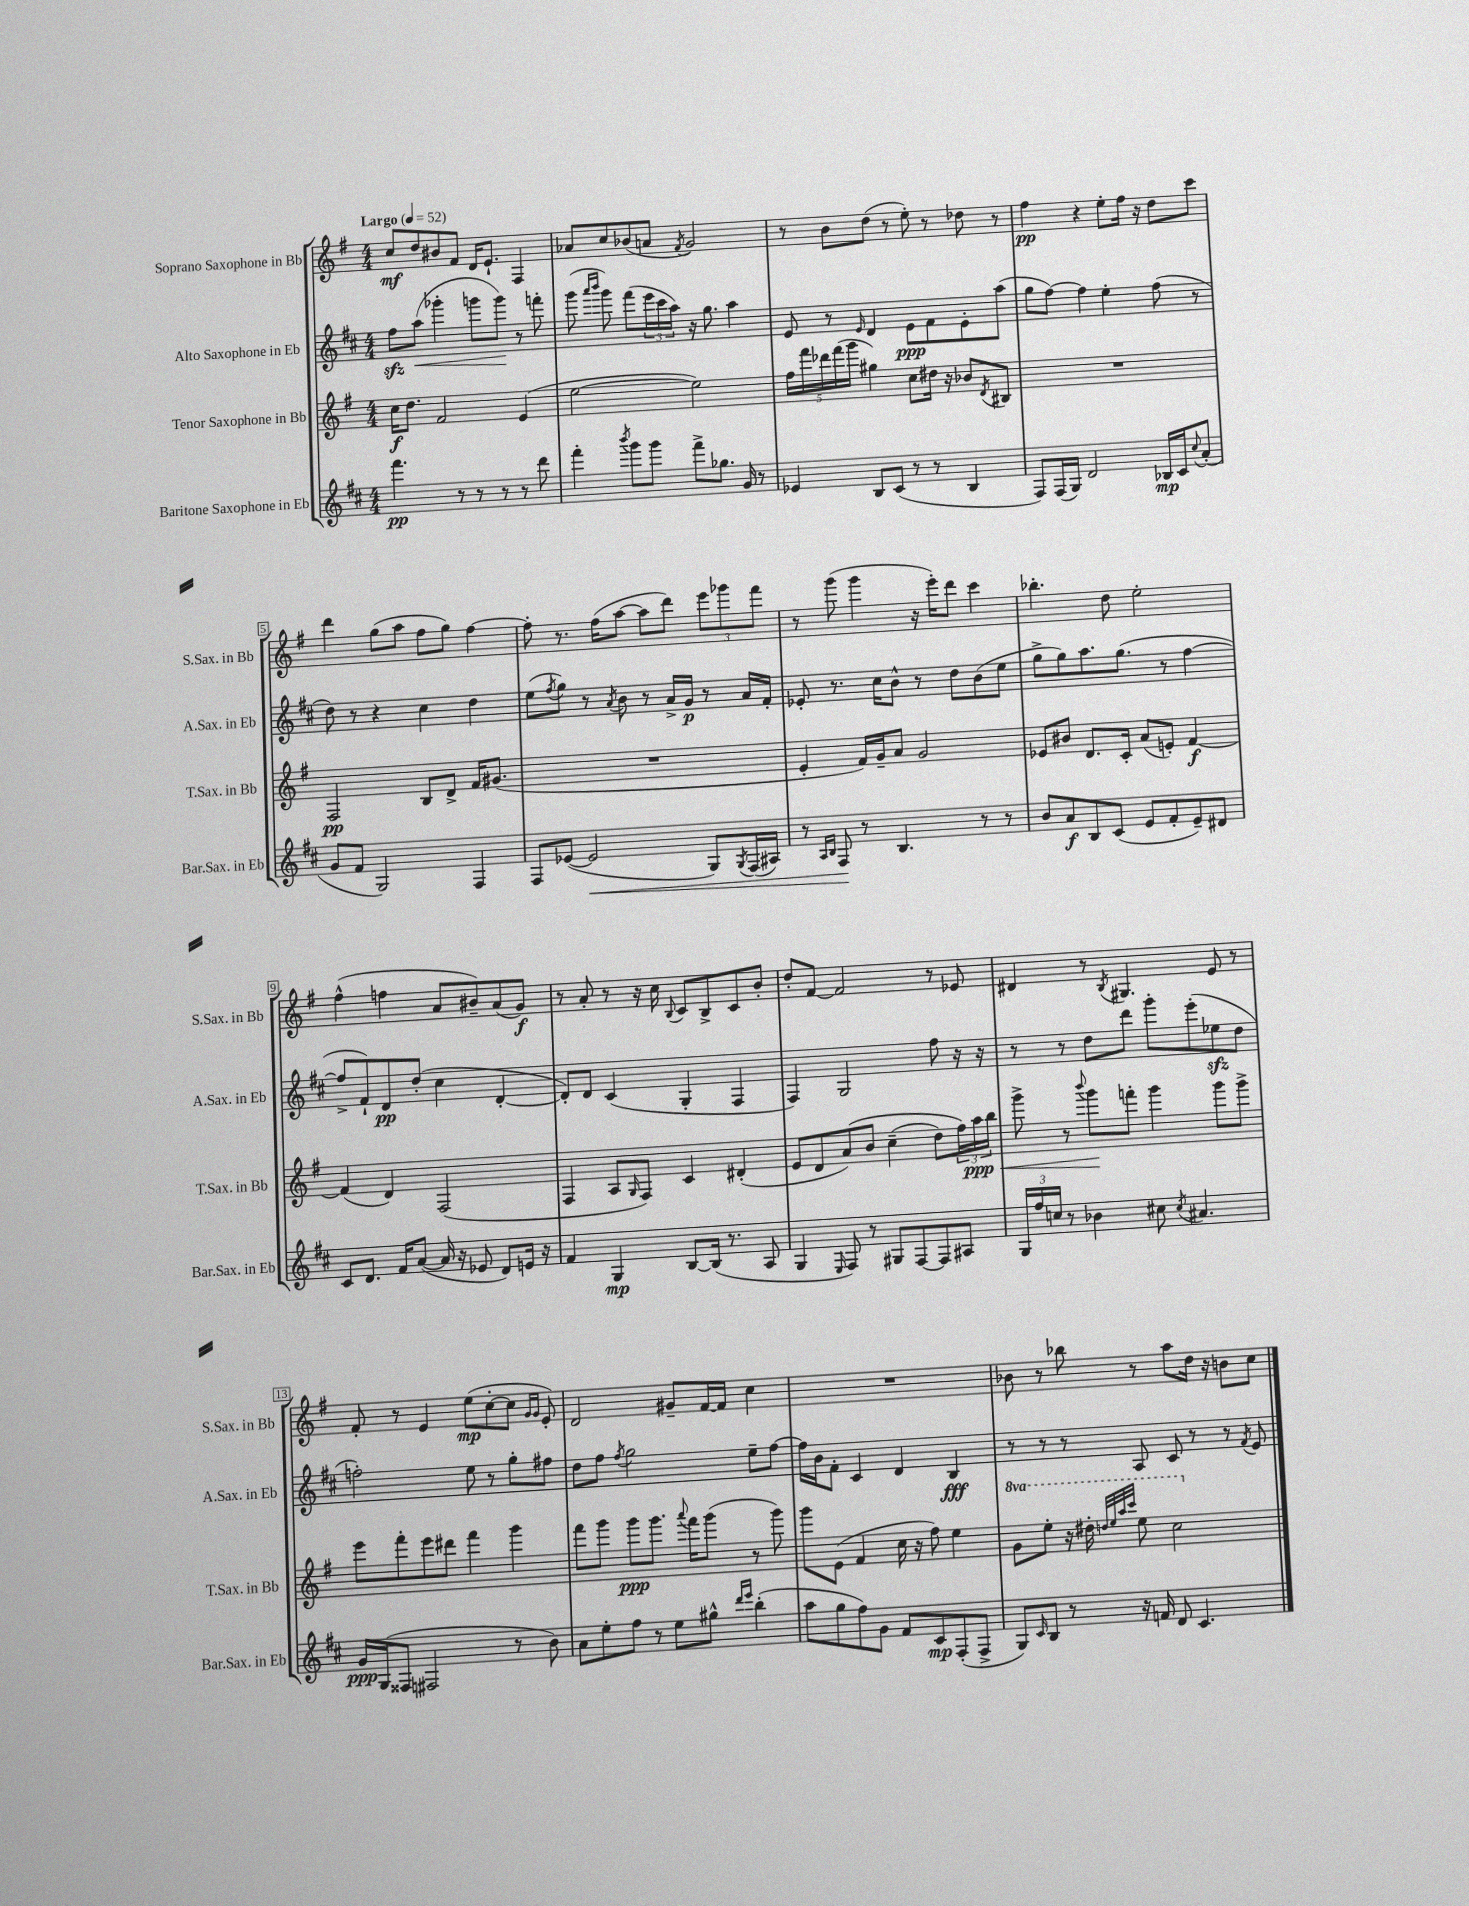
<<
\new StaffGroup <<
\new Staff = "s0" \with { instrumentName = "Soprano Saxophone in Bb" shortInstrumentName = "S.Sax. in Bb" } {
    \clef treble \key g \major \numericTimeSignature \time 4/4 \tempo "Largo" 4 = 52
    c''8\mf d''8 bis'8 fis'8 d'16 e'8.-! fis4 |
    aes'8 c''8 bes'8( a'8 \acciaccatura { fis'8 } g'2) |
    r8 b'8 d''8( r8 e''8-.) r8 des''8 r8 |
    fis''4\pp r4 e''8-. fis''16 r16 d''8 c'''8 |
    d'''4 g''8( a''8 fis''8 g''8) fis''4~ |
    fis''8-. r8. fis''16( a''8~ a''8 d'''8) \tuplet 3/2 { e'''8 ges'''8 fis'''8 } |
    r8 g'''8( g'''4 r16 e'''16-.) d'''8 c'''4 |
    bes''4.-. d''8 e''2-. |
    fis''4-^( f''4 a'8 bis'8--) a'8( g'8\f) |
    r8 a'8-. r8 r16 c''16 \appoggiatura { b8 } c'8 b8-> c'8 b'8-. |
    d''8-. fis'8~ fis'2 r8 ees'8 |
    dis'4 r8 \acciaccatura { b8 } gis4. e'8 r8 |
    fis'8-. r8 e'4 e''8\mp( c''8~-. c''8 \grace { g'16 g'16 } e'8-.) |
    d'2 gis'8-- fis'16~ fis'16 c''4 |
    R1 |
    bes'8 r8 bes''8 r8 a''8 d''16 r16 b'8 c''8 \bar "|." |
}
\new Staff = "s1" \with { instrumentName = "Alto Saxophone in Eb" shortInstrumentName = "A.Sax. in Eb" } {
    \clef treble \key d \major \numericTimeSignature \time 4/4
    fis''8\sfz a''8\<( ges'''4-. g'''8 g'''8\!) r8 f'''8-. |
    g'''8( \grace { a'''16 b'''16 } g'''8) fis'''8( \tuplet 3/2 { e'''16 cis'''16 a''16) } r16 g''8. a''4 |
    e'8 r8 \grace { e'16 } d'4 e'8\ppp fis'8 e'8-. a''8( |
    g''8 fis''8~) fis''4 e''4-. fis''8( r8 |
    d''8) r8 r4 cis''4 d''4 |
    e''8( \acciaccatura { fis''8 } g''8) r8 \acciaccatura { a'8 } b'8 r8 a'16-> g'16\p r8 a'16 fis'16-. |
    ees'8-. r8. cis''16 b'8-^ r8 d''8 b'8( e''8 |
    g''8-> g''8) a''8. g''8.( r8 fis''4~ |
    fis''8-> fis'8-!) d'8\pp d''8-.( cis''4 d'4~-. |
    d'8-.) d'8 cis'4( g4-. fis4 |
    fis4) g2 fis''8 r16 r16 |
    r8 r8 d''8 d'''8 g'''8-. e'''8-.( ees''8\sfz d''8 |
    f''2-.) e''8 r8 g''8-. fis''8 |
    d''8 fis''8 \acciaccatura { fis''8 } g''2 e''8-- fis''8~ |
    fis''16 b'16 fis'8-. cis'4 d'4 b4\fff |
    r8 r8 r8 a8 cis'8 r8 r8 \acciaccatura { fis'8 } e'8 \bar "|." |
}
\new Staff = "s2" \with { instrumentName = "Tenor Saxophone in Bb" shortInstrumentName = "T.Sax. in Bb" } {
    \clef treble \key g \major \numericTimeSignature \time 4/4 \set Staff.ottavationMarkups = #ottavation-simple-ordinals
    c''16\f d''8. fis'2 e'4( |
    e''2~ e''2) |
    \tuplet 5/4 { fis''16 fis'''16 des'''16 fis'''16( g'''16 } gis''4) c''8 dis''16 r16 bes'8 \acciaccatura { d'8 } bis8 |
    R1 |
    fis2\pp b8 d'8-> fis'16 gis'8.( |
    R1 |
    e'4-. fis'16) g'16-- a'8 g'2 |
    ees'8 bis'8 d'8. c'16-. a'8( e'8-.) fis'4~\f |
    fis'4( d'4) fis2( |
    fis4 a8 \grace { g16 } fis8) c'4 dis'4-.( |
    e'8 d'8 a'8)\( b'8 c''4--( d''8) \tuplet 3/2 { fis''16\) a''16\ppp\< b''16 } |
    g'''8-> r8 \appoggiatura { b'''8 } g'''8\! f'''8-. g'''4 g'''8 g'''8-> |
    e'''8 fis'''8-. e'''8 dis'''8 fis'''4 g'''4 |
    fis'''8 g'''8 g'''8\ppp g'''8. \appoggiatura { a'''8 } fis'''16 g'''8( r8 g'''8) |
    g'''8 e'8( fis'4 c''16 r16 fis''8) e''4 |
    \ottava #1 g''8 e'''8-. r16 dis'''16-. \grace { d'''32 e'''32 a'''32 c''''32 } e'''8 c'''2 \ottava #0 \bar "|." |
}
\new Staff = "s3" \with { instrumentName = "Baritone Saxophone in Eb" shortInstrumentName = "Bar.Sax. in Eb" } {
    \clef treble \key d \major \numericTimeSignature \time 4/4
    fis'''4.\pp r8 r8 r8 r8 d'''8 |
    fis'''4-. \acciaccatura { b'''8 } g'''8 g'''8 fis'''8-> ges''8. g'16 r8 |
    ees'4 b8 cis'8( r8 r8 b4 |
    fis8) fis16( g16) d'2 bes16\mp cis'16 \appoggiatura { cis''8 } a'8-.( |
    g'8 fis'8 g2) fis4 |
    fis8 ees'8~( ees'2\< g8) \acciaccatura { g8 } fis16( ais16) |
    r8 \grace { a16 b16 } fis8\! r8 b4. r8 r8 |
    b'8 a'8\f b8 cis'8( e'8 fis'8-. e'8--) dis'8 |
    cis'8 d'8. fis'16 a'8~( a'16 r16 ees'8 d'8) e'16 r16 |
    fis'4 g4\mp b8~ b16( r8. a8 |
    g4 \grace { e16 } fis8) r8 gis8 fis8~ fis8 ais8 |
    \tuplet 3/2 { g16 fis''16 c''16 } r8 bes'4 cis''8 \acciaccatura { cis''8 } ais'4. |
    g'16\ppp g16( fisis8 fis2 r8 b'8) |
    a'8 e''8-. fis''8 r8 e''8 gis''8-^ \grace { d'''16 e'''16 } b''4-.( |
    a''8 g''8 fis''8) g'8 fis'8 cis'8\mp fis8-.( fis8-> |
    g8) \grace { cis'16 } b8 r8 r16 f'16 d'8 cis'4. \bar "|." |
}
>>
>>
\layout { \context { \Score \override BarNumber.stencil = #(make-stencil-boxer 0.1 0.3 ly:text-interface::print) } }
